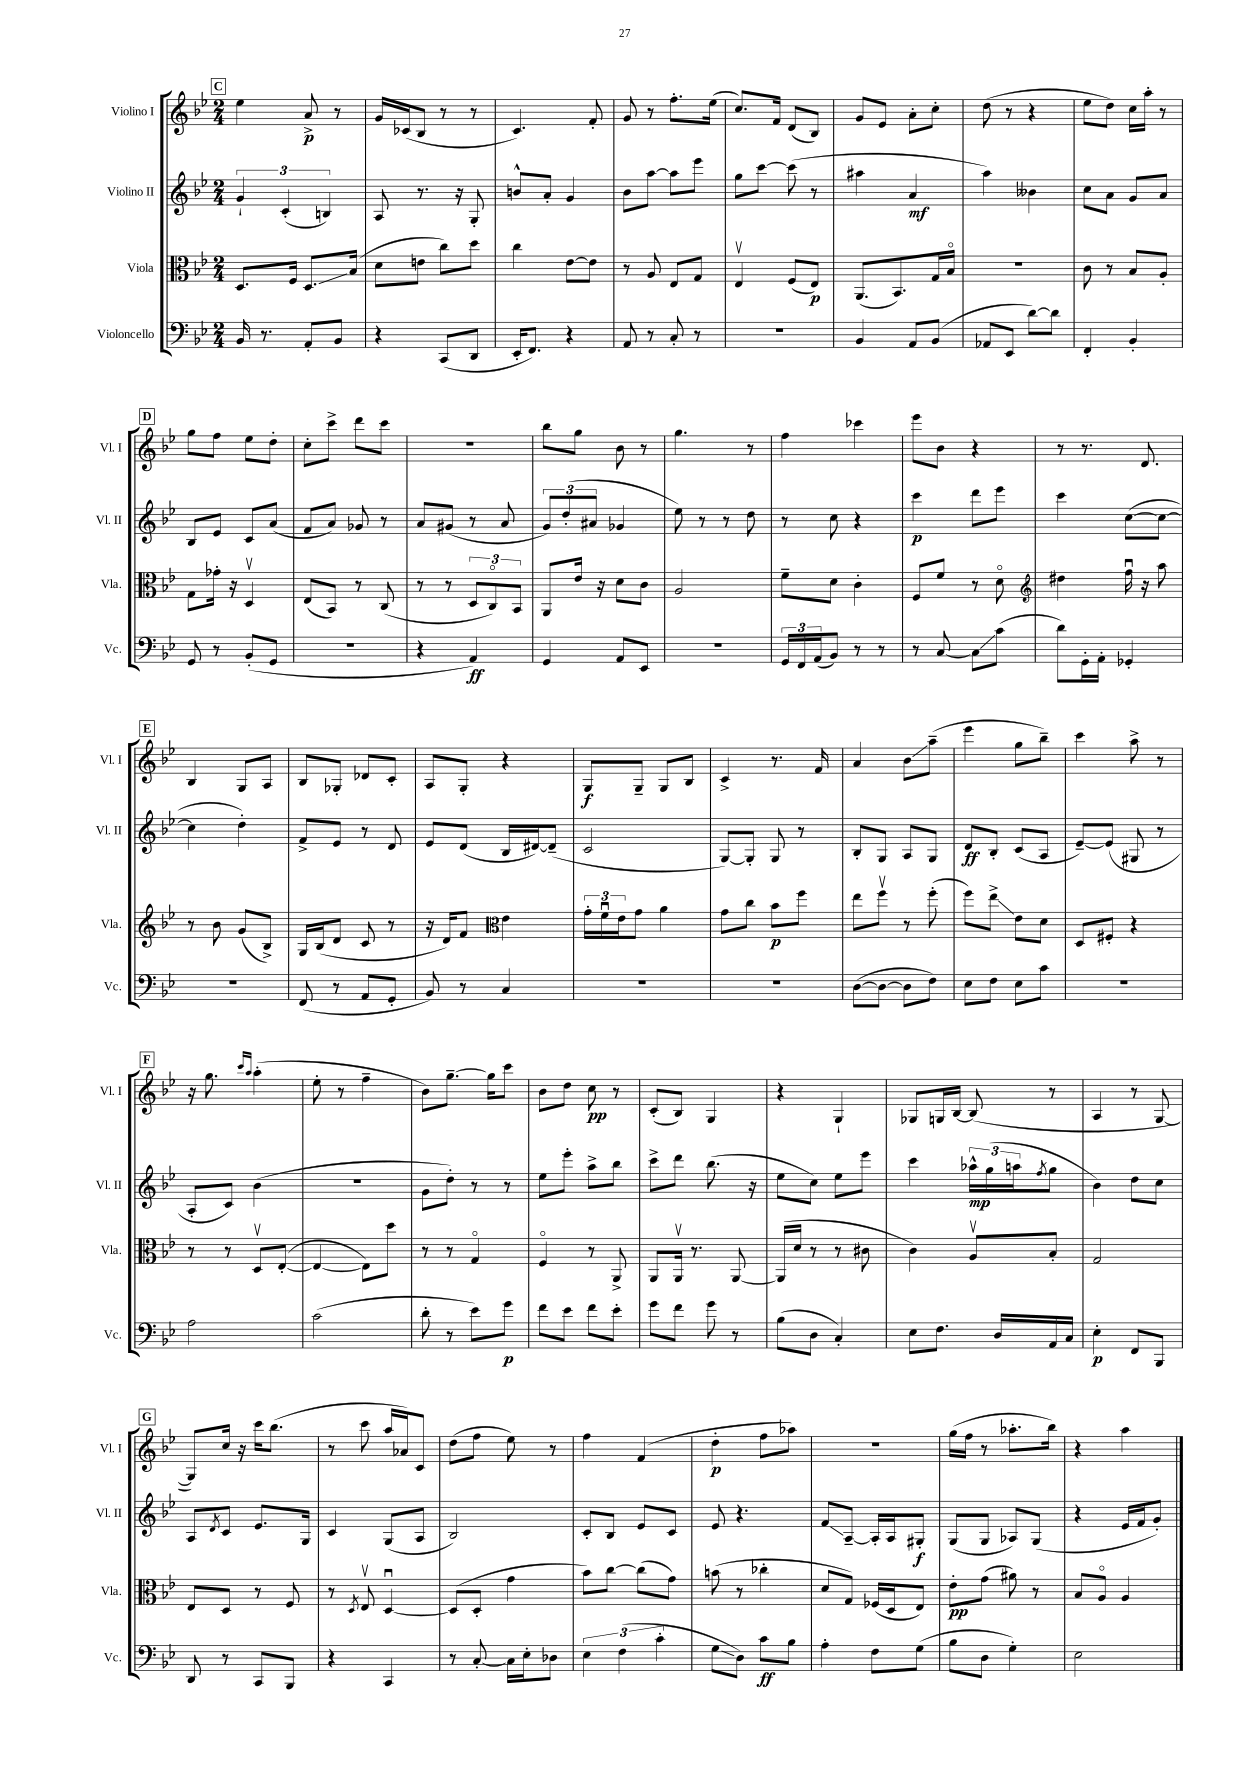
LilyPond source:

<<
\new StaffGroup <<
\new Staff = "s0" \with { instrumentName = "Violino I" shortInstrumentName = "Vl. I" } {
    \clef treble \key bes \major \numericTimeSignature \time 2/4
    \mark \markup { \box "C" } ees''4 a'8->\p r8 |
    g'16 ces'16( bes8 r8 r8 |
    c'4.) f'8-. |
    g'8 r8 f''8.-. ees''16( |
    c''8.) f'16 d'8( bes8) |
    g'8 ees'8 a'8-. c''8-. |
    d''8( r8 r4 |
    ees''8 d''8) c''16 a''16-. r8 |
    \mark \markup { \box "D" } g''8 f''8 ees''8 d''8-. |
    c''8-. c'''8-> d'''8 c'''8 |
    r2 |
    bes''8 g''8 bes'8 r8 |
    g''4. r8 |
    f''4 ces'''4 |
    ees'''8 bes'8 r4 |
    r8 r8. d'8. |
    \mark \markup { \box "E" } bes4 g8 a8 |
    bes8 ges8-. des'8 c'8-. |
    a8 g8-. r4 |
    g8\f g8-- g8 bes8 |
    c'4-> r8. f'16 |
    a'4 bes'8\glissando a''8--( |
    ees'''4 g''8 bes''8--) |
    c'''4 a''8-> r8 |
    \mark \markup { \box "F" } r16 g''8. \grace { c'''16 a''16 } a''4-.( |
    ees''8-. r8 f''4-- |
    bes'8) g''8.~-- g''16 c'''8 |
    bes'8 d''8 c''8\pp r8 |
    c'8-.( bes8) g4 |
    r4 g4-! |
    ges8 g16 bes16~ bes8( r8 |
    a4 r8 g8~ |
    \mark \markup { \box "G" } g8) c''16 r16 c'''16 bes''8.( |
    r8 c'''8 a''16 aes'16) c'8 |
    d''8( f''8 ees''8) r8 |
    f''4 f'4( |
    d''4-.\p f''8 aes''8) |
    R2 |
    g''16( f''16 r8 aes''8.-. bes''16) |
    r4 a''4 \bar "|." |
}
\new Staff = "s1" \with { instrumentName = "Violino II" shortInstrumentName = "Vl. II" } {
    \clef treble \key bes \major \numericTimeSignature \time 2/4
    \mark \markup { \box "C" } \tuplet 3/2 { g'4-! c'4-.( b4) } |
    a8 r8. r16 g8-. |
    b'8-^ a'8-. g'4 |
    bes'8 a''8~ a''8 ees'''8 |
    g''8 c'''8~ c'''8( r8 |
    ais''4 a'4\mf |
    a''4) beses'4 |
    c''8 a'8 g'8 a'8 |
    \mark \markup { \box "D" } bes8 ees'8 c'8 a'8( |
    f'8 a'8) ges'8 r8 |
    a'8 gis'8( r8 a'8 |
    \tuplet 3/2 { g'8) d''8-.( ais'8 } ges'4 |
    ees''8) r8 r8 d''8 |
    r8 c''8 r4 |
    c'''4\p d'''8 ees'''8 |
    c'''4 c''8~( c''8~ |
    \mark \markup { \box "E" } c''4 d''4-.) |
    f'8-> ees'8 r8 d'8 |
    ees'8 d'8( bes16 dis'16~) dis'8--( |
    c'2 |
    g8~) g8-. g8 r8 |
    bes8-. g8 a8 g8 |
    d'8\ff bes8-. c'8( a8 |
    ees'8~--) ees'8( gis8 r8 |
    \mark \markup { \box "F" } a8-. c'8) bes'4( |
    R2 |
    g'8 d''8-.) r8 r8 |
    ees''8 ees'''8-. a''8-> bes''8 |
    c'''8-> d'''8 bes''8.( r16 |
    ees''8 c''8) ees''8 ees'''8 |
    c'''4 \tuplet 3/2 { aes''16-^\mp g''16( a''16 } \acciaccatura { f''8 } g''8 |
    bes'4) d''8 c''8 |
    \mark \markup { \box "G" } a8 \acciaccatura { d'8 } c'8 ees'8. g16 |
    c'4 g8( a8 |
    bes2) |
    c'8-. bes8 ees'8 c'8 |
    ees'8 r4. |
    f'8\glissando a8~-- a16-. a16 gis8-.\f |
    g8( g8 aes8) g8( |
    r4 ees'16 f'16 g'8-.) \bar "|." |
}
\new Staff = "s2" \with { instrumentName = "Viola" shortInstrumentName = "Vla." } {
    \clef alto \key bes \major \numericTimeSignature \time 2/4
    \mark \markup { \box "C" } d8. f16 d8.\glissando bes16( |
    d'8 e'8 c''8) d''8 |
    c''4 ees'8~ ees'8 |
    r8 a8 ees8 g8 |
    ees4\upbow f8( ees8\p) |
    a,8.( bes,8.) g16 bes16\flageolet |
    R2 |
    c'8 r8 bes8 a8-. |
    \mark \markup { \box "D" } g8 ges'16-. r16 d4\upbow |
    ees8( bes,8) r8 c8( |
    r8 r8 \tuplet 3/2 { d8 c8\flageolet) bes,8 } |
    a,8 ees'16 r16 d'8 c'8 |
    a2 |
    f'8-- d'8 c'4-. |
    f8 f'8 r8 d'8\flageolet |
    \clef treble dis''4 f''16\downbow r16 a''8 |
    \mark \markup { \box "E" } r8 bes'8 g'8( bes8->) |
    g16 bes16( d'8 c'8 r8 |
    r16 d'16) f'8 \clef alto ees'4 |
    \tuplet 3/2 { g'16-. f'16\downbow ees'16 } g'8 a'4 |
    g'8 c''8 bes'8\p f''8 |
    ees''8 f''8\upbow r8 f''8-.( |
    f''8) ees''8->\glissando ees'8 d'8 |
    d8 fis8-. r4 |
    \mark \markup { \box "F" } r8 r8 d8\upbow ees8~-.( |
    ees4~ ees8) d''8 |
    r8 r8 g4\flageolet |
    f4\flageolet r8 a,8-> |
    a,8 a,16\upbow r8. a,8~ |
    a,16( d'16 r8 r8 cis'8 |
    c'4) a8\upbow bes8-. |
    g2 |
    \mark \markup { \box "G" } ees8 d8 r8 f8 |
    r8 \acciaccatura { d8 } ees8\upbow d4~\downbow |
    d8( d8-. g'4 |
    bes'8) c''8~ c''8( g'8) |
    b'8( r8 ces''4-. |
    d'8 g8) fes16( d16 ees8) |
    ees'8-.\pp g'8( ais'8) r8 |
    bes8 a8\flageolet a4 \bar "|." |
}
\new Staff = "s3" \with { instrumentName = "Violoncello" shortInstrumentName = "Vc." } {
    \clef bass \key bes \major \numericTimeSignature \time 2/4
    \mark \markup { \box "C" } bes,16 r8. a,8-. bes,8 |
    r4 c,8( d,8 |
    ees,16-. f,8.) r4 |
    a,8 r8 c8-. r8 |
    r2 |
    bes,4 a,8 bes,8( |
    aes,8 ees,8 d'8~) d'8 |
    f,4-. bes,4-. |
    \mark \markup { \box "D" } g,8 r8 bes,8-.( g,8 |
    r2 |
    r4 a,4\ff) |
    g,4 a,8 ees,8 |
    R2 |
    \tuplet 3/2 { g,16 f,16 a,16( } bes,8) r8 r8 |
    r8 c8~ c8\glissando c'8( |
    d'8) g,16-. a,16-. ges,4-. |
    \mark \markup { \box "E" } r2 |
    f,8( r8 a,8 g,8-. |
    bes,8) r8 c4 |
    r2 |
    r2 |
    d8~( d8~ d8 f8) |
    ees8 f8 ees8 c'8 |
    R2 |
    \mark \markup { \box "F" } a2 |
    c'2( |
    d'8-. r8 ees'8) g'8\p |
    f'8 ees'8 f'8 ees'8-. |
    g'8 f'8 g'8 r8 |
    bes8( d8 c4-.) |
    ees8 f8. d16 a,16 c16 |
    ees4-.\p f,8 bes,,8 |
    \mark \markup { \box "G" } d,8 r8 c,8 bes,,8 |
    r4 c,4 |
    r8 c8~-. c16 ees16-. des8 |
    \tuplet 3/2 { ees4 f4( c'4-. } |
    g8\glissando d8) c'8\ff bes8 |
    a4-. f8 g8( |
    bes8 d8 g4-.) |
    ees2 \bar "|." |
}
>>
>>
